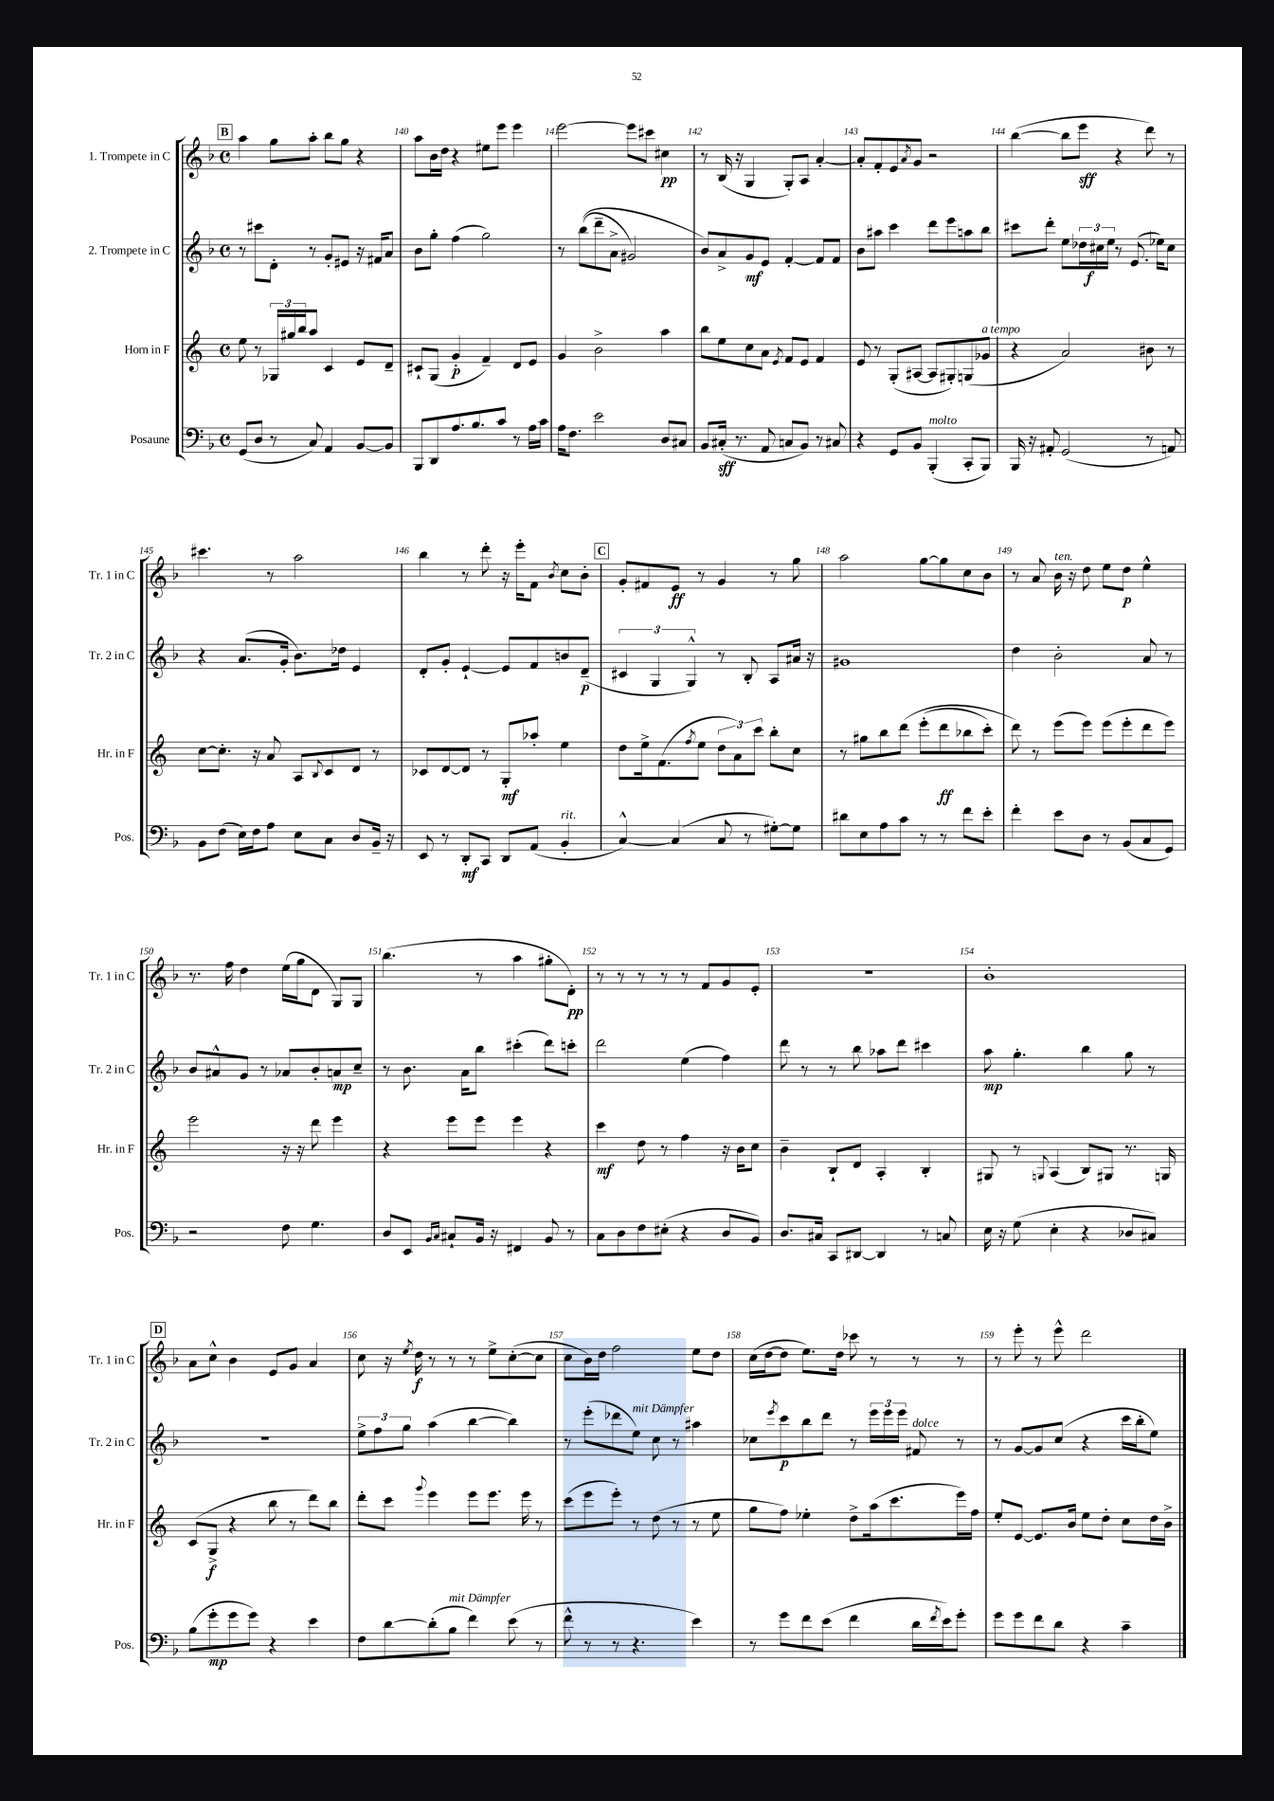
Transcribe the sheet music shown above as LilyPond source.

<<
\new StaffGroup <<
\new Staff = "s0" \with { instrumentName = "1. Trompete in C" shortInstrumentName = "Tr. 1 in C" } {
    \clef treble \key f \major \defaultTimeSignature \time 4/4
    \mark \markup { \box "B" } a''4 g''8 a''8-. bes''8 g''8 r4 |
    a''8 bes'16 d''16 r4 eis''8 e'''8 e'''4 |
    e'''2~ e'''8 cis'''8 cis''4\pp |
    r8 bes16( r16 g4 g8-.) a8 a'4~-. |
    a'8-. f'8-. e'8 \acciaccatura { a'8 } g'8 r2 |
    bes''4~( bes''8 e'''8\sff r4 d'''8) r8 |
    cis'''4. r8 a''2 |
    bes''4 r8 d'''8-. r16 e'''16-. f'8 \acciaccatura { bes'8 } c''8 bes'8-. |
    \mark \markup { \box "C" } g'8-. fis'8 e'8\ff r8 g'4 r8 g''8 |
    a''2 g''8~ g''8 c''8 bes'8 |
    r8 a'8 bes'16^\markup { \italic "ten." } r16 d''8 e''8 d''8\p e''4-^ |
    r8. f''16 d''4 e''16( g''16 d'8 g8) g8 |
    bes''4.( r8 a''4 gis''8-. d'8-.\pp) |
    r8 r8 r8 r8 r8 f'8 g'8 e'8-. |
    r1 |
    bes'1-. |
    \mark \markup { \box "D" } a'8 c''8-^ bes'4 e'8 g'8 a'4 |
    c''8 r16 \acciaccatura { e''8 } d''16\f r8 r8 r8 e''8-> c''8~-.( c''8 |
    c''8 bes'16) d''16 f''2 e''8 d''8 |
    c''16( d''16~ d''8 e''8.) d''16 ces'''8 r8 r8 r8 |
    r8 e'''8-. r8 e'''8-^ d'''2 \bar "|." |
}
\new Staff = "s1" \with { instrumentName = "2. Trompete in C" shortInstrumentName = "Tr. 2 in C" } {
    \clef treble \key f \major \defaultTimeSignature \time 4/4
    \mark \markup { \box "B" } r8 cis'''8 d'8-. r8 g'8-. eis'8 r16 fis'16 a'8 |
    bes'8 g''8-. f''4( g''2) |
    r8 bes''8(\( d'''8-- a'8-> gis'2) |
    bes'8\) a'8-> g'8\mf e'8 f'4~-. f'8 f'8 |
    bes'8 ais''8 c'''4 d'''8 e'''8 a''8 bes''8 |
    cis'''8 d'''8-. e''8 \tuplet 3/2 { des''16 cis''16\f e''16 } r8 e'8.( ees''16) cis''8 |
    r4 a'8.( g'16-. bes'8.) des''16 e'4 |
    d'8-. g'8-. e'4~-! e'8 f'8 b'8 d'8--\p( |
    \mark \markup { \box "C" } \tuplet 3/2 { cis'4 g4 g4-^) } r8 bes8-. a8 ais'16 r16 |
    gis'1 |
    d''4 bes'2-. a'8 r8 |
    bes'8 ais'8-^ g'8 r8 aes'8 bes'8-. a'8\mp c''8-- |
    r8 bes'8. a'16 bes''8 cis'''4-.( d'''8) c'''8-. |
    d'''2 e''4( f''4) |
    d'''8 r8 r8 bes''8 aes''8 d'''8 cis'''4 |
    a''8\mp g''4.-. bes''4 g''8 r8 |
    \mark \markup { \box "D" } R1 |
    \tuplet 3/2 { e''8-> f''8 g''8 } a''4( bes''4~ bes''4) |
    r8 e'''8-.( des'''8 e''8^\markup { \italic "mit Dämpfer" }) c''8 r8 ais''4 |
    ces''8 \acciaccatura { e'''8 } c'''8\p bes''8 d'''8 r8 \tuplet 3/2 { e'''16 e'''16 e'''16 } fis'8^\markup { \italic "dolce" } r8 |
    r8 g'8~ g'8 c''8( r4 c'''16 bes''16-. e''8) \bar "|." |
}
\new Staff = "s2" \with { instrumentName = "Horn in F" shortInstrumentName = "Hr. in F" } {
    \clef treble \key c \major \defaultTimeSignature \time 4/4
    \mark \markup { \box "B" } e''8 r8 \tuplet 3/2 { ges16 gis''16 b''16 } a''8 c'4 e'8 d'8-- |
    cis'8-! g8( g'4-.\p f'4--) d'8 e'8 |
    g'4 b'2-> a''4 |
    b''8 e''8 c''8 a'8 \acciaccatura { e'8 } f'8 e'8 f'4 |
    e'8 r8 g8-.( ais8~ ais8 gis8-.) g8( ges'8^\markup { \italic "a tempo" } |
    r4 a'2) bis'8 r8 |
    c''8~ c''8.-. r16 a'8 a8 \appoggiatura { b8 } c'8 d'8 r8 |
    ces'8 d'8~ d'8 r8 g8-.\mf aes''8-. e''4 |
    \mark \markup { \box "C" } d''8 e''16-> f'8.( \acciaccatura { f''8 } e''8 \tuplet 3/2 { d''8 a'8) c'''8 } b''8-. c''8 |
    r8 gis''8 b''8 d'''8\( e'''8-.( d'''8\ff bes''8 c'''8-.) |
    d'''8\) r8 e'''8( e'''8) e'''8( e'''8-. d'''8 e'''8) |
    e'''2 r16 r16 d'''8 e'''4 |
    r4 e'''8 e'''8 e'''4 r4 |
    c'''4\mf d''8 r8 f''4 r16 b'16 c''8 |
    b'4-- b8-! d'8 a4-. b4-. |
    gis8 r8 \appoggiatura { g8 } a4( b8) gis8 r8. g16 |
    \mark \markup { \box "D" } c'8( g8->\f r4 b''8 r8 d'''8) b''8 |
    d'''8-. c'''8 \appoggiatura { g'''8 } e'''4 e'''8 e'''8. e'''16 r8 |
    c'''8( e'''8 e'''8-.) r8 d''8( r8 r8 e''8 |
    g''8 f''8) ees''4-. d''8-> a''16( c'''8. e'''16) f''16 |
    e''8-. e'8~ e'8. b'16 e''8 d''8-. c''8 d''16 b'16-> \bar "|." |
}
\new Staff = "s3" \with { instrumentName = "Posaune" shortInstrumentName = "Pos." } {
    \clef bass \key f \major \defaultTimeSignature \time 4/4
    \mark \markup { \box "B" } g,8( d8 r8 c8) a,4 bes,8~ bes,8 |
    bes,,8 d,8 a8. bes8. c'8 r8 a16 c'16 |
    a16 f8. e'2 d8 cis8 |
    bes,8 cis16-.\sff( r8. a,8 c8 bes,8) r8 cis8 |
    r4 g,8 bes,8 bes,,4-.^\markup { \italic "molto" }( c,8-. bes,,8) |
    bes,,16 r16 ais,8-. g,2( r8 a,8) |
    bes,8 f8( e16) f16 a8 e8 c8 d8 bes,16-- r16 |
    e,8 r8 d,8-.\mf c,8 d,8 a,8( bes,4-.^\markup { \italic "rit." } |
    \mark \markup { \box "C" } c4~-^) c4( c8 r8 gis8~-.) gis8 |
    dis'8 e8 a8 c'8 r8 r8 f'8 e'8-. |
    f'4-. e'8 d8 r8 bes,8( c8 g,8) |
    r2 f8 g4. |
    d8 e,8 \grace { bes,16 c16 } cis8-! bes,16 r16 fis,4 bes,8 r8 |
    c8 d8 f8 eis8-.( r4 d8 bes,8) |
    d8. cis16 c,8 dis,8~ dis,4 r8 c8 |
    e16 r16 g8( e4-. r4 des8 cis8) |
    \mark \markup { \box "D" } bes8( g'8-.\mp g'8 g'8) r4 e'4 |
    f8 d'8~ d'8-.( bes8^\markup { \italic "mit Dämpfer" } f'4) e'8( r8 |
    f'8-^ r8 r8 r4. e'4) |
    r8 g'8 f'8 e'8( f'4 d'16 \acciaccatura { f'8 } e'16) g'8-. |
    g'8 g'8 f'8 d'8 r4 c'4-- \bar "|." |
}
>>
>>
\layout { \context { \Score currentBarNumber = #139 \override BarNumber.break-visibility = ##(#f #t #t) barNumberVisibility = #all-bar-numbers-visible } }
